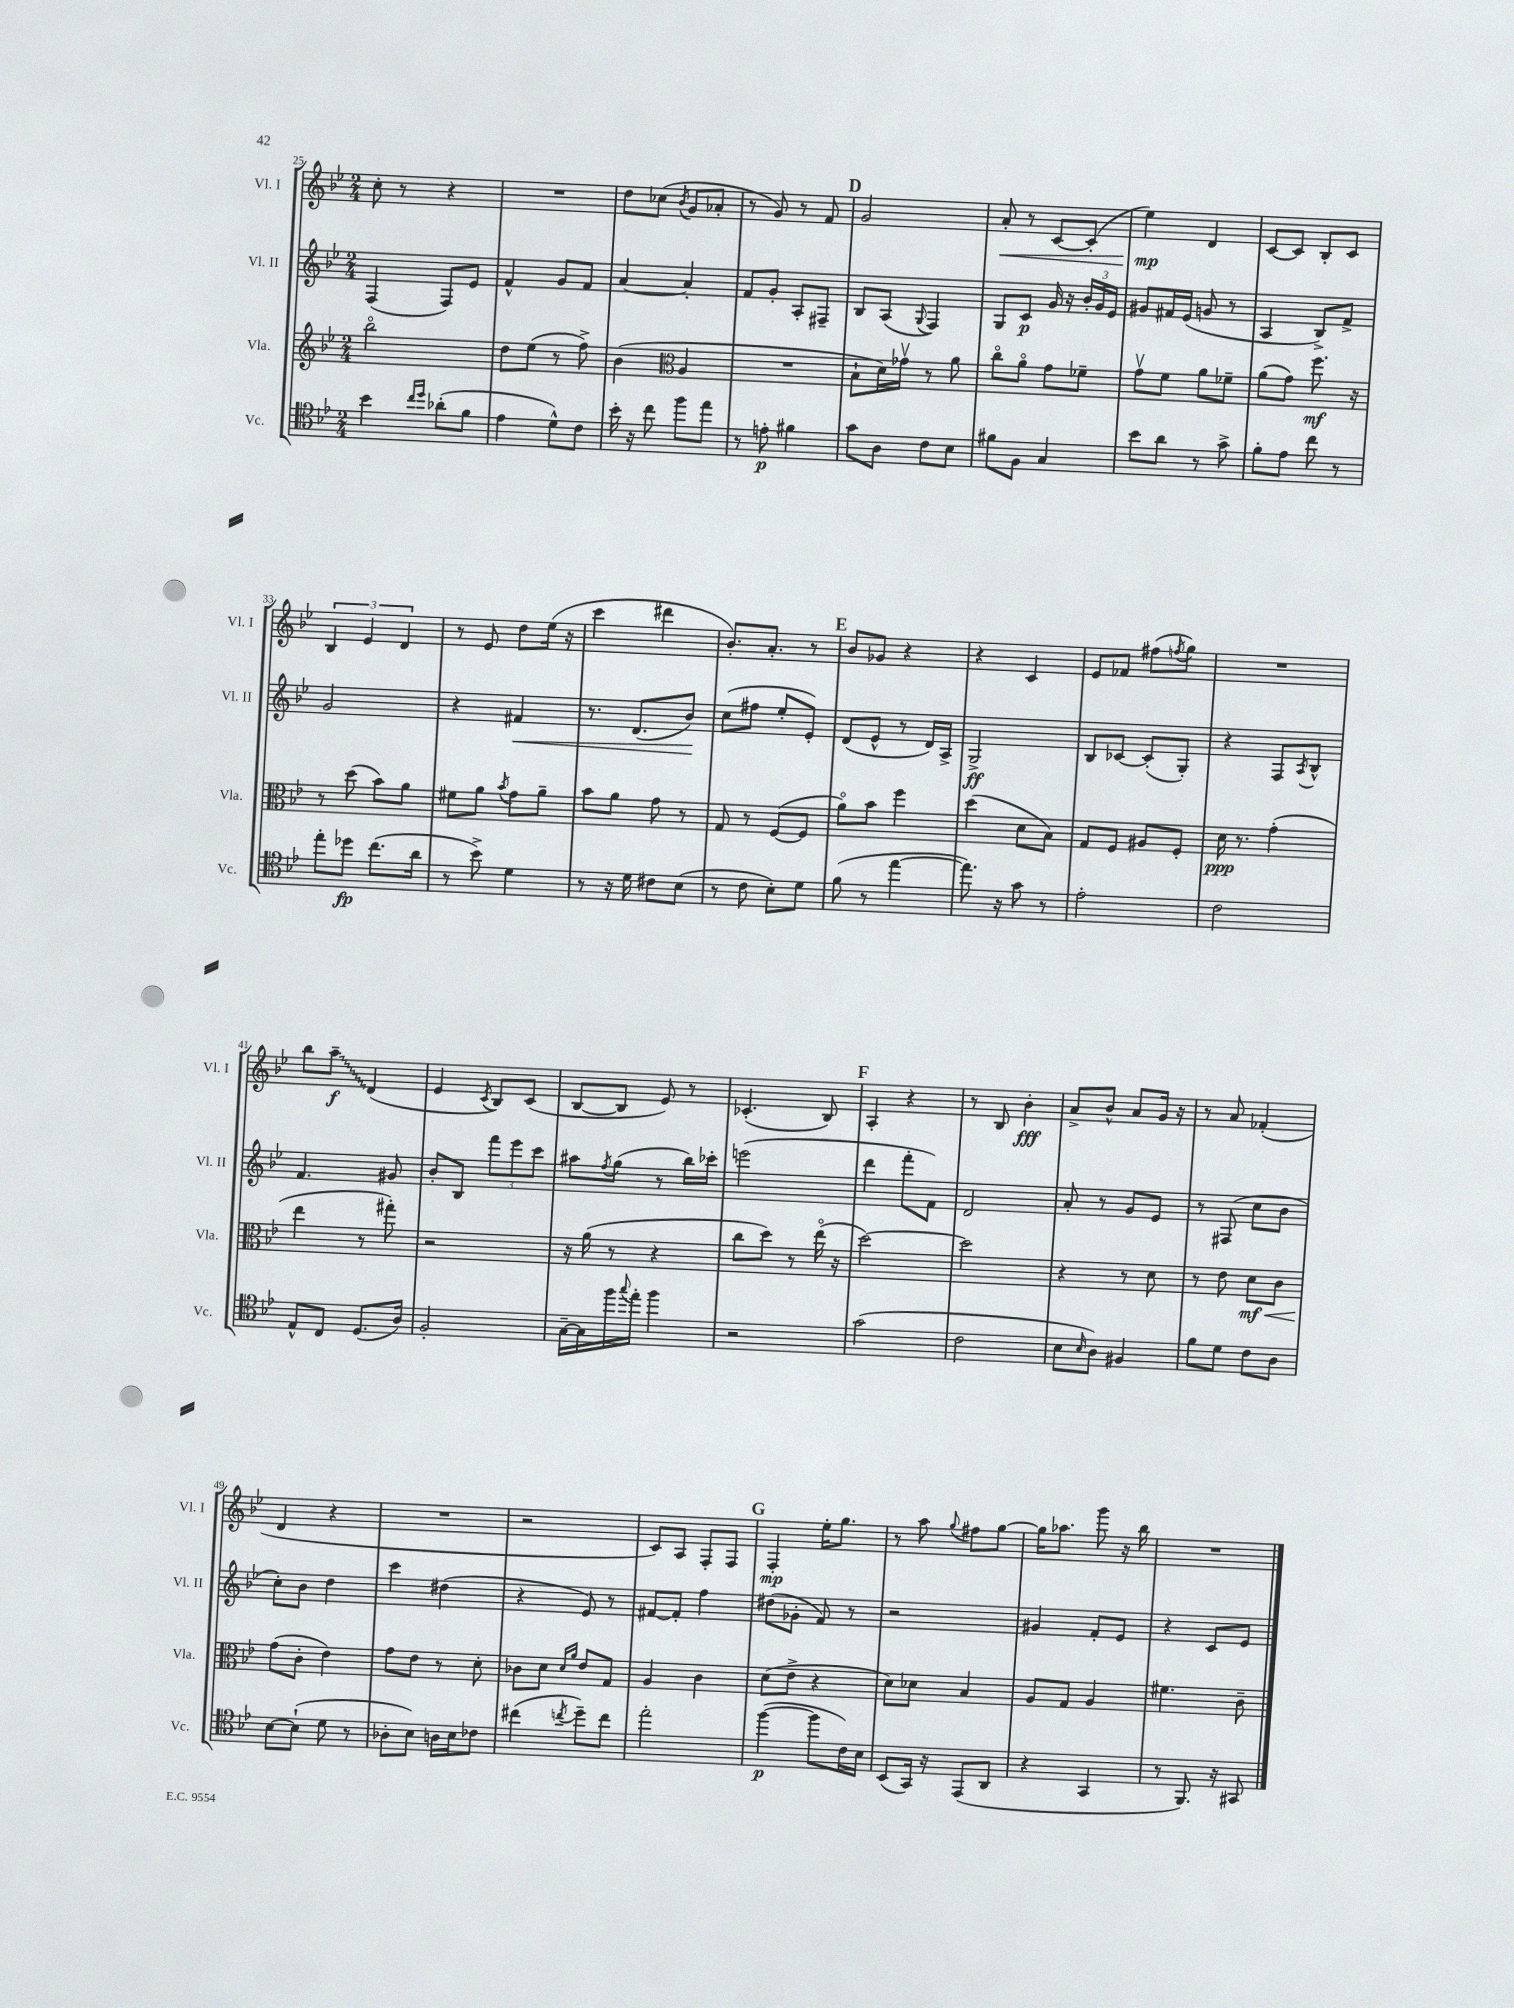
<<
\new StaffGroup <<
\new Staff = "s0" \with { instrumentName = "Vl. I" shortInstrumentName = "Vl. I" } {
    \clef treble \key bes \major \numericTimeSignature \time 2/4
    c''8-. r8 r4 |
    R2 |
    d''8 ces''8( \acciaccatura { bes'8 } g'8 aes'8-. |
    r8 g'8) r8 f'8 |
    \mark \markup { \bold "D" } g'2 |
    a'8-.\< r8 c'8~ c'8-.( |
    ees''4\mp\!) d'4 |
    c'8~ c'8 bes8-. c'8 |
    \tuplet 3/2 { bes4 ees'4 d'4 } |
    r8 ees'8 d''8 ees''16( r16 |
    c'''4 dis'''4 |
    bes'8.-.) a'8.-. r8 |
    \mark \markup { \bold "E" } bes'8 ges'8 r4 |
    r4 c'4 |
    ees'8 fes'8 fis''8( \acciaccatura { f''8 } g''8) |
    R2 |
    bes''8 \once \override Glissando.style = #'zigzag a''8--\glissando\f d'4( |
    ees'4 \acciaccatura { c'8 } bes8) c'8( |
    bes8~ bes8 ees'8) r8 |
    ces'4.-.( bes8) |
    \mark \markup { \bold "F" } a4-. r4 |
    r8 bes8 bes'4-.\fff |
    a'8-> bes'8-^ a'8 g'16 r16 |
    r8 a'8 fes'4-.( |
    d'4 r4 |
    R2 |
    r2 |
    c'8) a8 f8-. f8 |
    \mark \markup { \bold "G" } f4-.\mp ees''16-. g''8. |
    r8 a''8 \appoggiatura { g''8 } fis''8 g''8~ |
    g''16 aes''8. g'''8 r16 bes''16 |
    R2 \bar "|." |
}
\new Staff = "s1" \with { instrumentName = "Vl. II" shortInstrumentName = "Vl. II" } {
    \clef treble \key bes \major \numericTimeSignature \time 2/4
    f4( f8) ees'8 |
    f'4-^ g'8 f'8 |
    a'4~ a'4-. |
    f'8 g'8-. a8-. fis8-- |
    \mark \markup { \bold "D" } bes8 a8( \appoggiatura { g8 } f4) |
    g8 c'8\p g'16 r16 \tuplet 3/2 { bes'16-. g'16 ees'16 } |
    gis'8 fis'16 ees'16( g'8 r8 |
    a4 bes8->) f'8-> |
    g'2 |
    r4 fis'4\< |
    r8. d'8.( bes'8\!) |
    c''8( fis''8 ees''8-. ees'8-.) |
    \mark \markup { \bold "E" } d'8( ees'8-^ r8 d'16) a16-> |
    g2->\ff |
    bes8 ces'8~ ces'8-.( g8-.) |
    r4 f8 \acciaccatura { a8 } bes8-^ |
    f'4. gis'8 |
    bes'8-. bes8 \tuplet 3/2 { f'''8 ees'''8 c'''8 } |
    ais''8 \acciaccatura { f''8 } g''8( r8 bes''16) ces'''16-. |
    e'''2( |
    \mark \markup { \bold "F" } d'''4 f'''8-. f'8) |
    d'2 |
    a'8-. r8 g'8 ees'8 |
    r8 fis8( c''8 bes'8 |
    c''8-.) bes'8 d''4 |
    c'''4 dis''4( |
    r4 ees'8) r8 |
    fis'8~ fis'8-. f''4 |
    \mark \markup { \bold "G" } dis''8( ges'8-. f'8) r8 |
    r2 |
    gis'4 f'8-. ees'8 |
    r4 c'8 ees'8 \bar "|." |
}
\new Staff = "s2" \with { instrumentName = "Vla." shortInstrumentName = "Vla." } {
    \clef treble \key bes \major \numericTimeSignature \time 2/4
    bes''2\flageolet |
    d''8 ees''8( r8 f''8->) |
    bes'4( \clef alto a4 |
    R2 |
    \mark \markup { \bold "D" } bes8-! d'16) ges'16\upbow r8 a'8 |
    c''8\flageolet a'8\flageolet g'8 fes'8-- |
    g'8\upbow f'8 a'8 fes'8-- |
    a'8( g'8) f''8.\mf r16 |
    r8 d''8( bes'8) a'8 |
    fis'8 a'8 \acciaccatura { bes'8 } g'8 a'8-- |
    bes'8 a'8 g'8 r8 |
    g8 r8 f8~( f8 |
    \mark \markup { \bold "E" } a'8\flageolet) bes'8 f''4 |
    d''4( d'8 bes8) |
    g8 f8 ais8 f8-. |
    d'16\ppp r8. g'4-.( |
    ees''4 r8 gis''8-.) |
    r2 |
    r16 a'16( r8 r4 |
    c''8 d''8) r8 ees''16\flageolet( r16 |
    \mark \markup { \bold "F" } d''2~) |
    d''2 |
    r4 r8 d'8 |
    r8 ees'8 d'8\mf\< c'8 |
    g'8\!( c'8-. ees'4) |
    g'8 ees'8 r8 d'8-. |
    ces'8 d'8 \grace { d'16 a'16 } ees'8 g8 |
    a4 c'4 |
    \mark \markup { \bold "G" } d'8( ees'8-> r4 |
    d'8) des'8 bes4 |
    a8 g8 a4 |
    fis'4. c'8-- \bar "|." |
}
\new Staff = "s3" \with { instrumentName = "Vc." shortInstrumentName = "Vc." } {
    \clef tenor \key bes \major \numericTimeSignature \time 2/4
    bes'4 \grace { c''16 d''16 } aes'8-.( f'8 |
    ees'4 d'8-^) c'8 |
    bes'16-. r16 c''8 f''8 ees''8 |
    r8 e'8-.\p fis'4 |
    \mark \markup { \bold "D" } g'8 a8 c'8 bes8 |
    fis'8 f8 g4 |
    bes'8 a'8 r8 g'8-> |
    f'8-. ees'8 c''8 r8 |
    ees''8-. des''8\fp c''8.( a'16 |
    r8 bes'8->) d'4 |
    r8 r16 d'16 cis'8 bes8( |
    r8 c'8 bes8-.) d'8 |
    \mark \markup { \bold "E" } f'8( r8 ees''4~ |
    ees''8.) r16 g'8 r8 |
    ees'2-. |
    c'2 |
    ees8-^ c8 d8.( a16) |
    f2-. |
    g16~-- g16 f''16 \appoggiatura { g''8 } ees''16-. f''4 |
    r2 |
    \mark \markup { \bold "F" } g'2( |
    c'2 |
    bes8 \grace { bes16 } a8) fis4 |
    f'8 d'8 c'8 a8 |
    bes8~ bes8-!( d'8 r8 |
    aes8-. bes8) a16 bes16 ces'8 |
    cis''4( \acciaccatura { c''8 } d''8--) c''8 |
    ees''2-. |
    \mark \markup { \bold "G" } f''4~\p( f''8 c'16) bes16 |
    bes,8( g,16) r16 ees,8( a,8 |
    r4 g,4 |
    r8 f,8.) r16 gis,8 \bar "|." |
}
>>
>>
\layout { \context { \Score currentBarNumber = #25 } }
